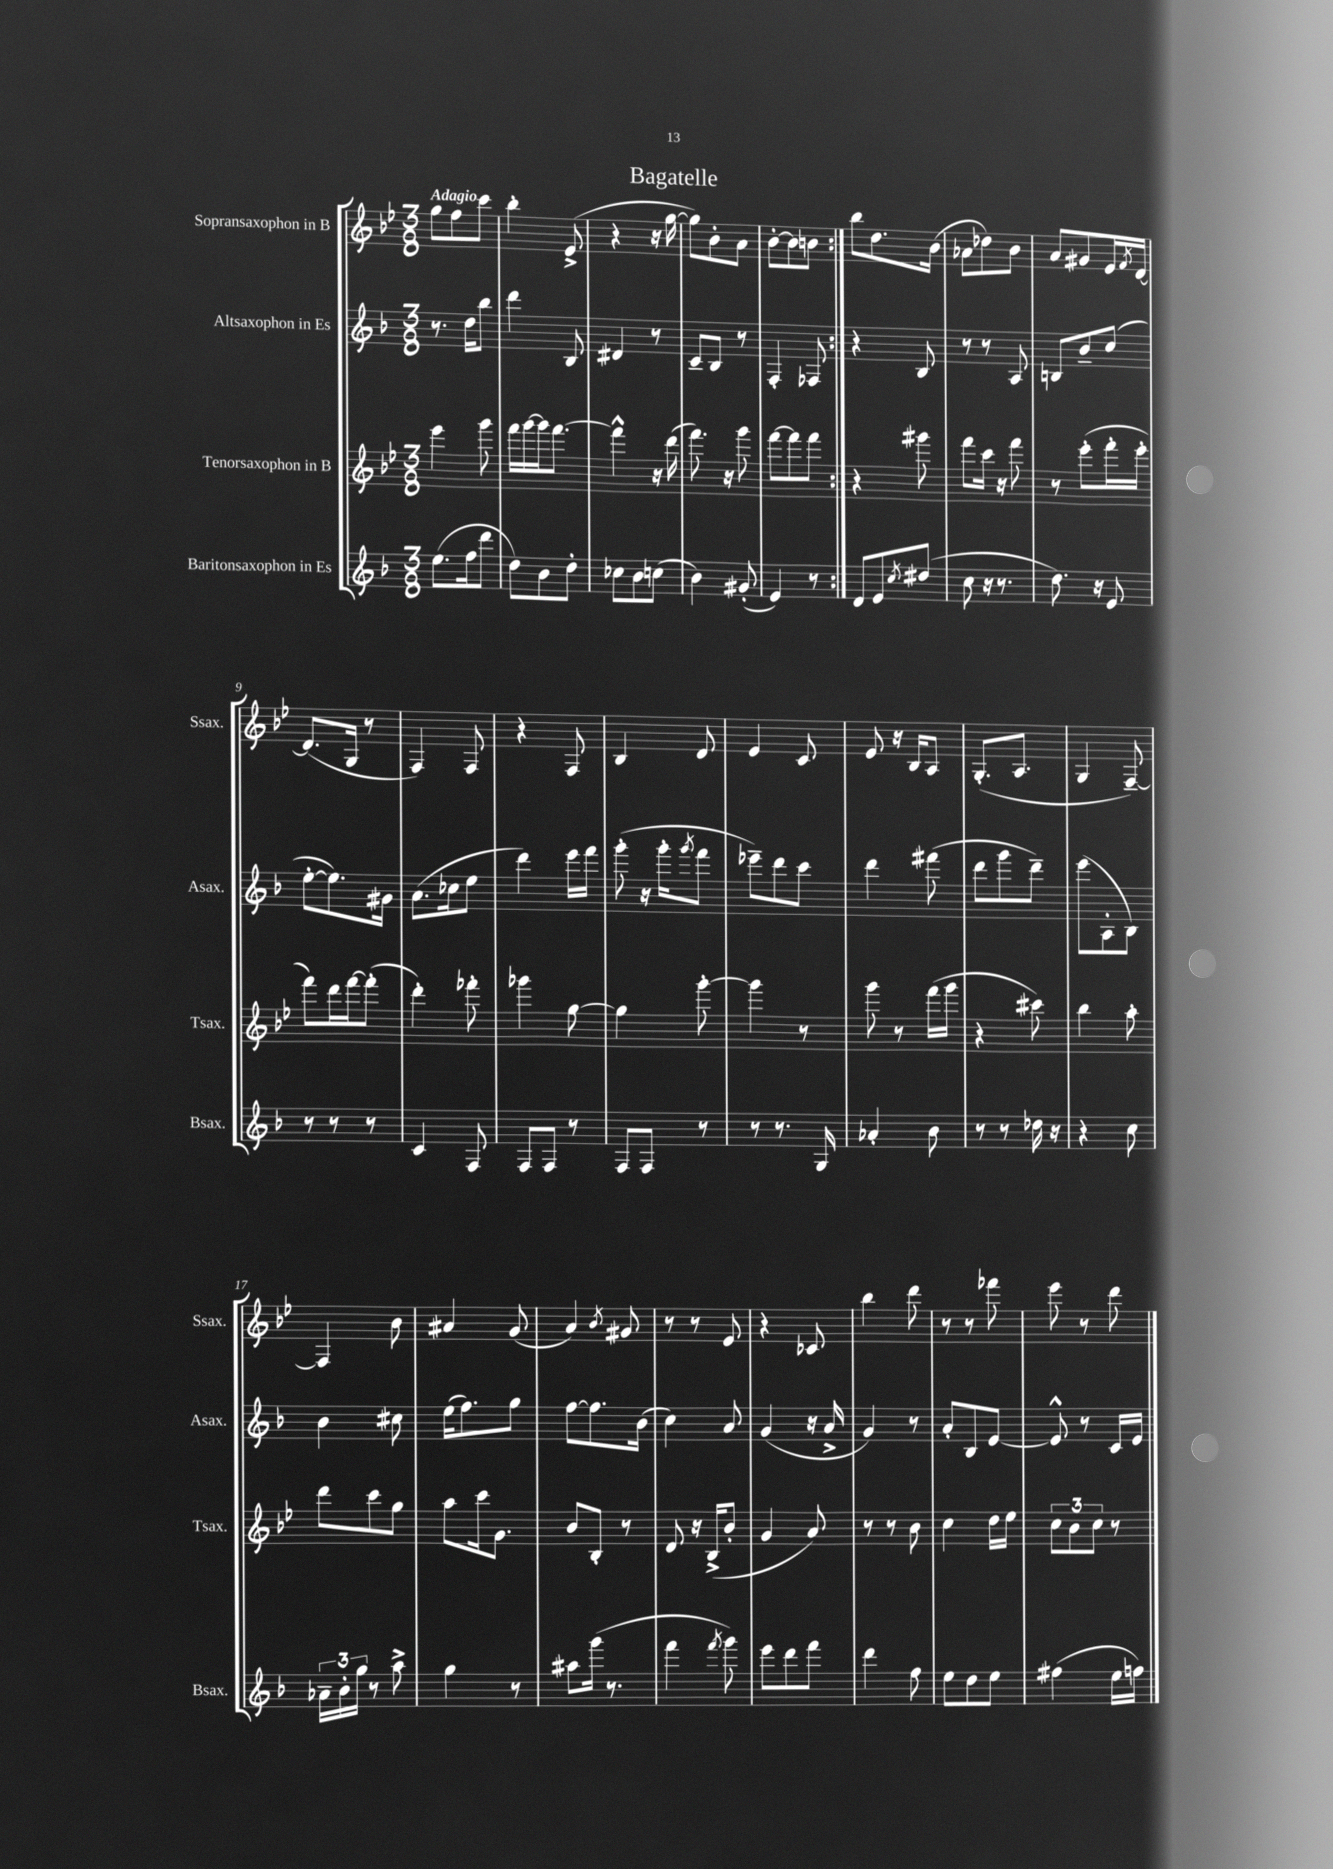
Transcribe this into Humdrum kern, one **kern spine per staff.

**kern	**kern	**kern	**kern
*staff4	*staff3	*staff2	*staff1
*clefG2	*clefG2	*clefG2	*clefG2
*k[b-]	*k[b-e-]	*k[b-]	*k[b-e-]
*M3/8	*M3/8	*M3/8	*M3/8
(8.ee\L	4eee-\	8.r	8gg\L
.	.	.	8ff\
16ff\k	.	16dd\LK	.
8ddd\J	8ggg\	8bb-\J	8ccc\J
=	=	=	=
8dd\L)	16fff\LL	4ddd\	4bb-'\
.	[16ggg\	.	.
8b-\	16ggg\]J	.	.
.	[8.fff\J	.	.
8dd'\J	.	8B-/	(8e-^/
=	=	=	=
8cc-\L	4fff^^\]	4d#/	4r
8b-\	.	.	.
(8cc\J	16r	8r	16r
.	(16ddd\	.	[16gg\
=	=	=	=
4b-\)	8.fff\)	8c~/L	8gg\]L)
.	.	8B-/J	8b-'\
.	16r	.	.
(8g#'/	8ggg\	8r	8a\J
=	=	=	=
4e/)	[8fff\L	4F'/	[8b-'\L
.	8fff\]	.	8b-\]
8r	8fff\J	8F-/	8b\J
=:|!	=:|!	=:|!	=:|!
8d/L	4r	4r	8bb-\L
8e/	.	.	8.dd\
8qcc/	.	.	.
(8dd#/J	8ggg#\	8B-/	.
.	.	.	(16b-\Jk
=	=	=	=
8cc\	8fff\L	8r	8a-\L
16r	16ccc\Jk	8r	8dd-\)
8.r	16r	.	.
.	8fff\	8A/	8b-\J
=	=	=	=
8.dd\)	8r	8B/L	8a/L
.	(8eee-'\L	8b-~/	8g#/
16r	.	.	.
8e/	16fff'\L	(8cc/J	16e-/L
.	.	.	8qf/
.	16eee-'\JJ	.	[16d/JJ
=	=	=	=
8r	8fff\L)	[8ee'\L	(8.d/]L
8r	16ddd\L	8.ee\])	.
.	[16fff\J	.	16G/Jk
8r	(8fff'\]J	.	8r
.	.	16g#\Jk	.
=	=	=	=
4c/	4ddd'\)	(8.a\L	4F/)
.	.	16cc-\k	.
8F/	8fff-'\	8ee\J	8F/
=	=	=	=
8F/L	4ggg-\	4ddd\)	4r
8F/J	.	.	.
8r	[8gg\	16eee\LL	8F/
.	.	16fff\JJ	.
=	=	=	=
8F/L	4gg\]	(8ggg'\	4B-/
8F/J	.	16r	.
.	.	16ggg'\LK	.
.	.	8qggg/	.
8r	[8ggg'\	8fff\J	8d/
=	=	=	=
8r	4ggg\]	8eee-~\L)	4e-/
8.r	.	8ddd\	.
.	8r	8ccc\J	8c/
16G/	.	.	.
=	=	=	=
4a-'/	8ggg\	4ddd\	8e-/
.	8r	.	16r
.	.	.	16B-/LK
8b-\	(16fff\LL	(8fff#\	8A/J
.	16ggg\JJ	.	.
=	=	=	=
8r	4r	8ddd\L	(8.G'/L
8r	.	8ggg\	.
.	.	.	8.A/J
16dd-\	8ccc#\)	8ddd~\J)	.
16r	.	.	.
=	=	=	=
4r	4bb-\	(8eee\L	4G/
.	.	8A'\	.
8cc\	8aa'\	8B-\J)	[8F~/)
=	=	=	=
24a-~\LL	8ddd\L	4b-\	4F/]
24b-'\	.	.	.
24gg\JJ	.	.	.
8r	8ccc\	.	.
8aa^\	8gg\J	8cc#\	8b-\
=	=	=	=
4gg\	8aa\L	(16ee\LK	4a#/
.	.	8.ff\)	.
.	16ccc\k	.	.
.	8.g\J	.	.
8r	.	8gg\J	(8g/
=	=	=	=
8aa#\L	8b-/L	[8ff\L	4a/)
(16ggg\Jk	8B-'/J	8.ff\]	.
8.r	.	.	.
.	.	.	8qb-/
.	8r	.	8g#/
.	.	(16b-\Jk	.
=	=	=	=
4fff\	8d/	4cc\)	8r
.	16r	.	8r
.	(16B-^/LK	.	.
8qfff/	.	.	.
8ggg\)	8b-'/J	8a/	8e-/
=	=	=	=
8eee\L	4g/	(4g/	4r
8ddd\	.	.	.
8fff\J	8a/)	16r	8c-/
.	.	16a^/	.
=	=	=	=
4ddd\	8r	4g/)	4bb-\
.	8r	.	.
8ff\	8b-\	8r	8ddd\
=	=	=	=
8ee\L	4cc\	8a'/L	8r
8dd\	.	8B-/	8r
8ee\J	16dd\LL	[8e/J	8fff-\
.	16ee-\JJ	.	.
=	=	=	=
(4ff#\	12cc\L	8e^^/]	8eee-\
.	12b-\	.	.
.	.	8r	8r
.	12cc\J	.	.
16ee\LL	8r	16c/LL	8ddd\
16ff\JJ)	.	16e/JJ	.
==	==	==	==
*-	*-	*-	*-
